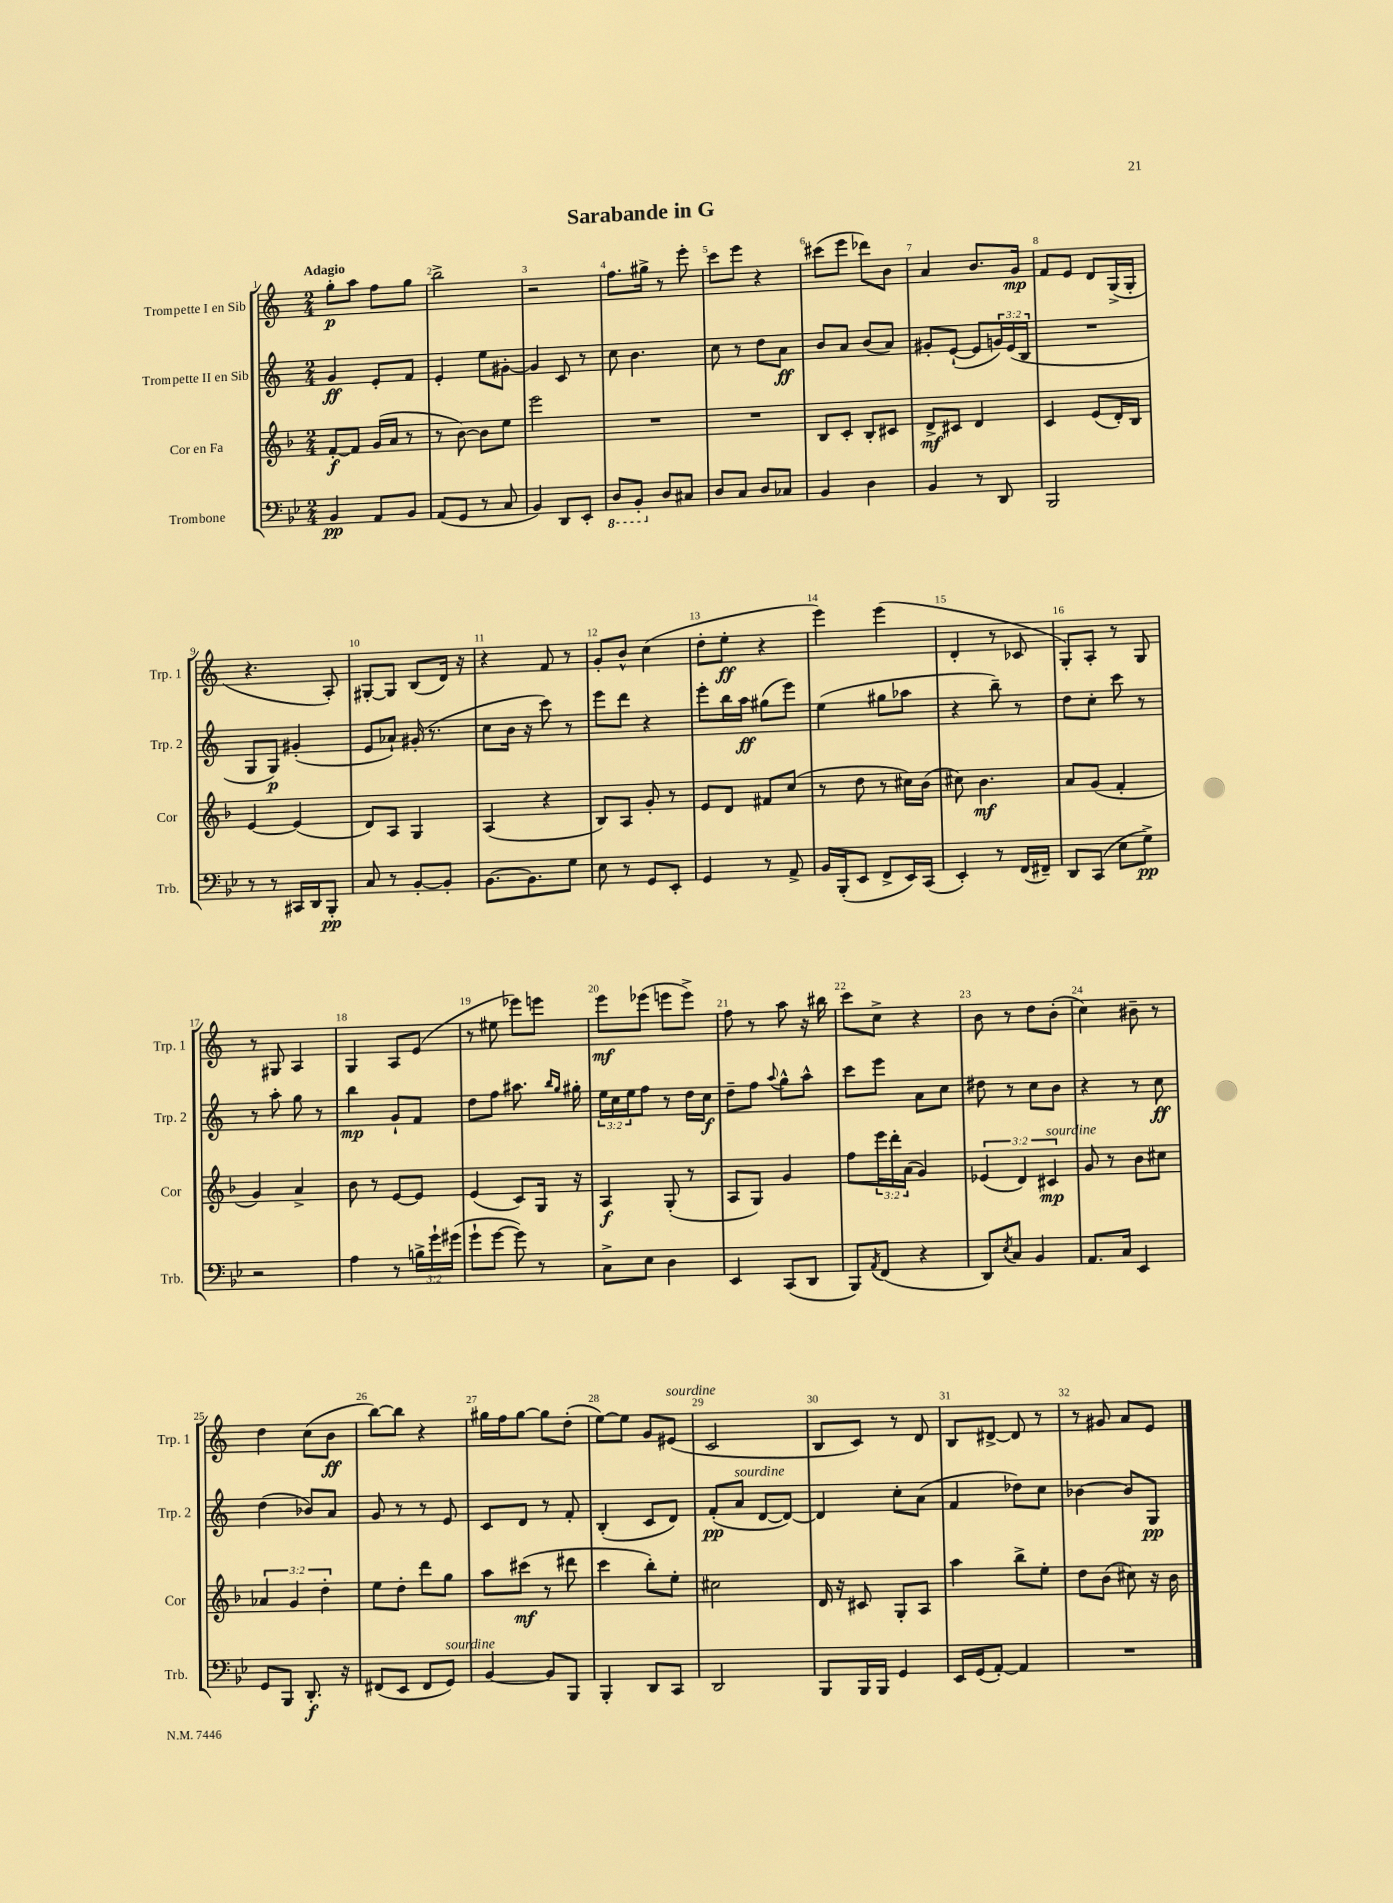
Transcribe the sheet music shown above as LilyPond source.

\header { title = "Sarabande in G" }
<<
\new StaffGroup <<
\new Staff = "s0" \with { instrumentName = "Trompette I en Sib" shortInstrumentName = "Trp. 1" } {
    \clef treble \key c \major \numericTimeSignature \time 2/4 \tempo "Adagio"
    g''8-.\p a''8 f''8 g''8 |
    b''2-> |
    r2 |
    f''8. gis''16-> r8 e'''8-. |
    c'''8 e'''8 r4 |
    cis'''8( e'''8 des'''8) b'8 |
    a'4 b'8. g'16\mp |
    f'8 e'8 d'8 g16->( g16-. |
    r4. a8-.) |
    gis8~-. gis8 b8( d'16) r16 |
    r4 f'8 r8 |
    g'8-. b'8-^ c''4( |
    d''8-. e''8-.\ff r4 |
    e'''4) e'''4( |
    d'4-. r8 ces'8 |
    g8-.) a8-. r8 g8 |
    r8 gis8 a4 |
    g4 a8 e'8( |
    r8 eis''8 ees'''8) e'''8 |
    e'''8\mf ees'''8( e'''8 e'''8->) |
    f''8 r8 a''8 r16 bis''16 |
    c'''8 c''8-> r4 |
    b'8 r8 d''8 b'8-.( |
    c''4) bis'8-- r8 |
    d''4 c''8( b'8\ff |
    b''8~) b''8 r4 |
    gis''16 f''16 gis''8~ gis''8 d''8-.( |
    e''8~) e''8 g'8 eis'8^\markup { \italic "sourdine" }( |
    c'2 |
    b8 c'8) r8 d'8 |
    b8 dis'8~-> dis'8 r8 |
    r8 gis'8 a'8 e'8 \bar "|." |
}
\new Staff = "s1" \with { instrumentName = "Trompette II en Sib" shortInstrumentName = "Trp. 2" } {
    \clef treble \key c \major \numericTimeSignature \time 2/4 \override Staff.TupletNumber.text = #tuplet-number::calc-fraction-text
    g'4\ff e'8-. f'8 |
    e'4-. e''8 gis'8~-. |
    gis'4 c'8 r8 |
    c''8 b'4. |
    c''8 r8 d''8 a'8\ff |
    b'8 a'8 b'8( a'8) |
    gis'8-. e'8~-!( e'8 \tuplet 3/2 { g'16) e'16( b16 } |
    R2 |
    g8 g8\p) gis'4-.( |
    e'8 aes'8-!) gis'16-.( r8. |
    c''8 b'16 r16 c'''8) r8 |
    e'''8 d'''8 r4 |
    e'''8-. b''16 a''16\ff gis''8( e'''8) |
    e''4( gis''8 aes''8 |
    r4 b''8--) r8 |
    d''8 c''8-. c'''8 r8 |
    r8 a''8-. g''8 r8 |
    b''4\mp g'8-! f'8 |
    d''8 f''8 ais''8. \grace { b''16 g''16 } gis''16-. |
    \tuplet 3/2 { e''16 c''16 e''16 } f''8 r8 d''16 c''16\f |
    d''8-- f''8 \appoggiatura { a''8 } g''8-^ a''8-^ |
    c'''8 e'''8 a'8 c''8 |
    dis''8 r8 c''8 b'8 |
    r4 r8 c''8\ff |
    d''4( bes'8) a'8 |
    g'8 r8 r8 e'8 |
    c'8 d'8 r8 f'8-. |
    b4-.( c'8 d'8) |
    f'8-.\pp( a'8^\markup { \italic "sourdine" } d'8~ d'8~) |
    d'4 c''8-. a'8( |
    f'4 des''8) c''8 |
    bes'4~ bes'8 g8\pp \bar "|." |
}
\new Staff = "s2" \with { instrumentName = "Cor en Fa" shortInstrumentName = "Cor" } {
    \clef treble \key f \major \numericTimeSignature \time 2/4 \override Staff.TupletNumber.text = #tuplet-number::calc-fraction-text
    f'8~-.\f f'8 g'16( a'16 r8 |
    r8 bes'8~) bes'8 e''8 |
    e'''2 |
    R2 |
    R2 |
    bes8 c'8-. bes8-. cis'8 |
    d'8->\mf cis'8 d'4 |
    c'4 e'8( d'16-.) bes16 |
    e'4~ e'4( |
    d'8) a8 g4 |
    a4( r4 |
    bes8) a8 g'8-. r8 |
    e'8 d'8 fis'8 c''8( |
    r8 d''8 r8 cis''16) bes'16( |
    cis''8) bes'4.\mf |
    a'8 g'8( f'4-. |
    g'4) a'4-> |
    bes'8 r8 e'8~ e'8 |
    e'4( c'8) g16 r16 |
    a4\f g8-.( r8 |
    a8 g8) g'4 |
    f''8 \tuplet 3/2 { e'''16 d'''16-. a'16( } g'4) |
    \tuplet 3/2 { ees'4( d'4) cis'4\mp^\markup { \italic "sourdine" } } |
    g'8 r8 bes'8 cis''8 |
    \tuplet 3/2 { aes'4 g'4 d''4-. } |
    e''8 d''8-. d'''8 g''8 |
    a''8 cis'''8\mf( r8 dis'''8 |
    c'''4 bes''8-.) e''8-. |
    cis''2 |
    d'16 r16 cis'8 g8-. a8 |
    a''4 bes''8-> e''8-. |
    d''8 bes'8( cis''8) r16 bes'16 \bar "|." |
}
\new Staff = "s3" \with { instrumentName = "Trombone" shortInstrumentName = "Trb." } {
    \clef bass \key bes \major \numericTimeSignature \time 2/4 \override Staff.TupletNumber.text = #tuplet-number::calc-fraction-text
    bes,4\pp a,8 bes,8 |
    a,8( g,8 r8 c8 |
    bes,4) d,8 ees,8-. |
    \ottava #-1 d,8 bes,,8-. \ottava #0 d8 cis8 |
    d8 c8 d8 ces8 |
    bes,4 d4 |
    bes,4 r8 d,8 |
    bes,,2 |
    r8 r8 cis,16 d,16 bes,,8-.\pp |
    c8 r8 bes,8~-. bes,8-. |
    bes,8.~ bes,8. g8 |
    ees8 r8 g,8 ees,8-. |
    g,4 r8 a,8-> |
    bes,16 bes,,16-.( ees,8 f,8-> ees,16) c,16( |
    ees,4-.) r8 f,16( fis,16--) |
    d,8 c,8( ees8 g8->\pp) |
    r2 |
    a4 r8 \tuplet 3/2 { b16-> g'16-! gis'16( } |
    g'8-! g'8~ g'8) r8 |
    c8-> ees8 d4 |
    ees,4 c,8( d,8 |
    bes,,8) \acciaccatura { a,8 } f,8( r4 |
    d,8) \acciaccatura { ees8 } c8 bes,4 |
    a,8. c16 ees,4 |
    g,8 bes,,8 d,8.-.\f r16 |
    fis,8( ees,8 fis,8 g,8^\markup { \italic "sourdine" }) |
    bes,4~ bes,8 bes,,8 |
    bes,,4-. d,8 c,8 |
    d,2 |
    bes,,8 bes,,16 bes,,16 g,4 |
    ees,16 g,16( a,8~-.) a,4 |
    R2 \bar "|." |
}
>>
>>
\layout { \context { \Score \override BarNumber.break-visibility = ##(#f #t #t) barNumberVisibility = #all-bar-numbers-visible } }
